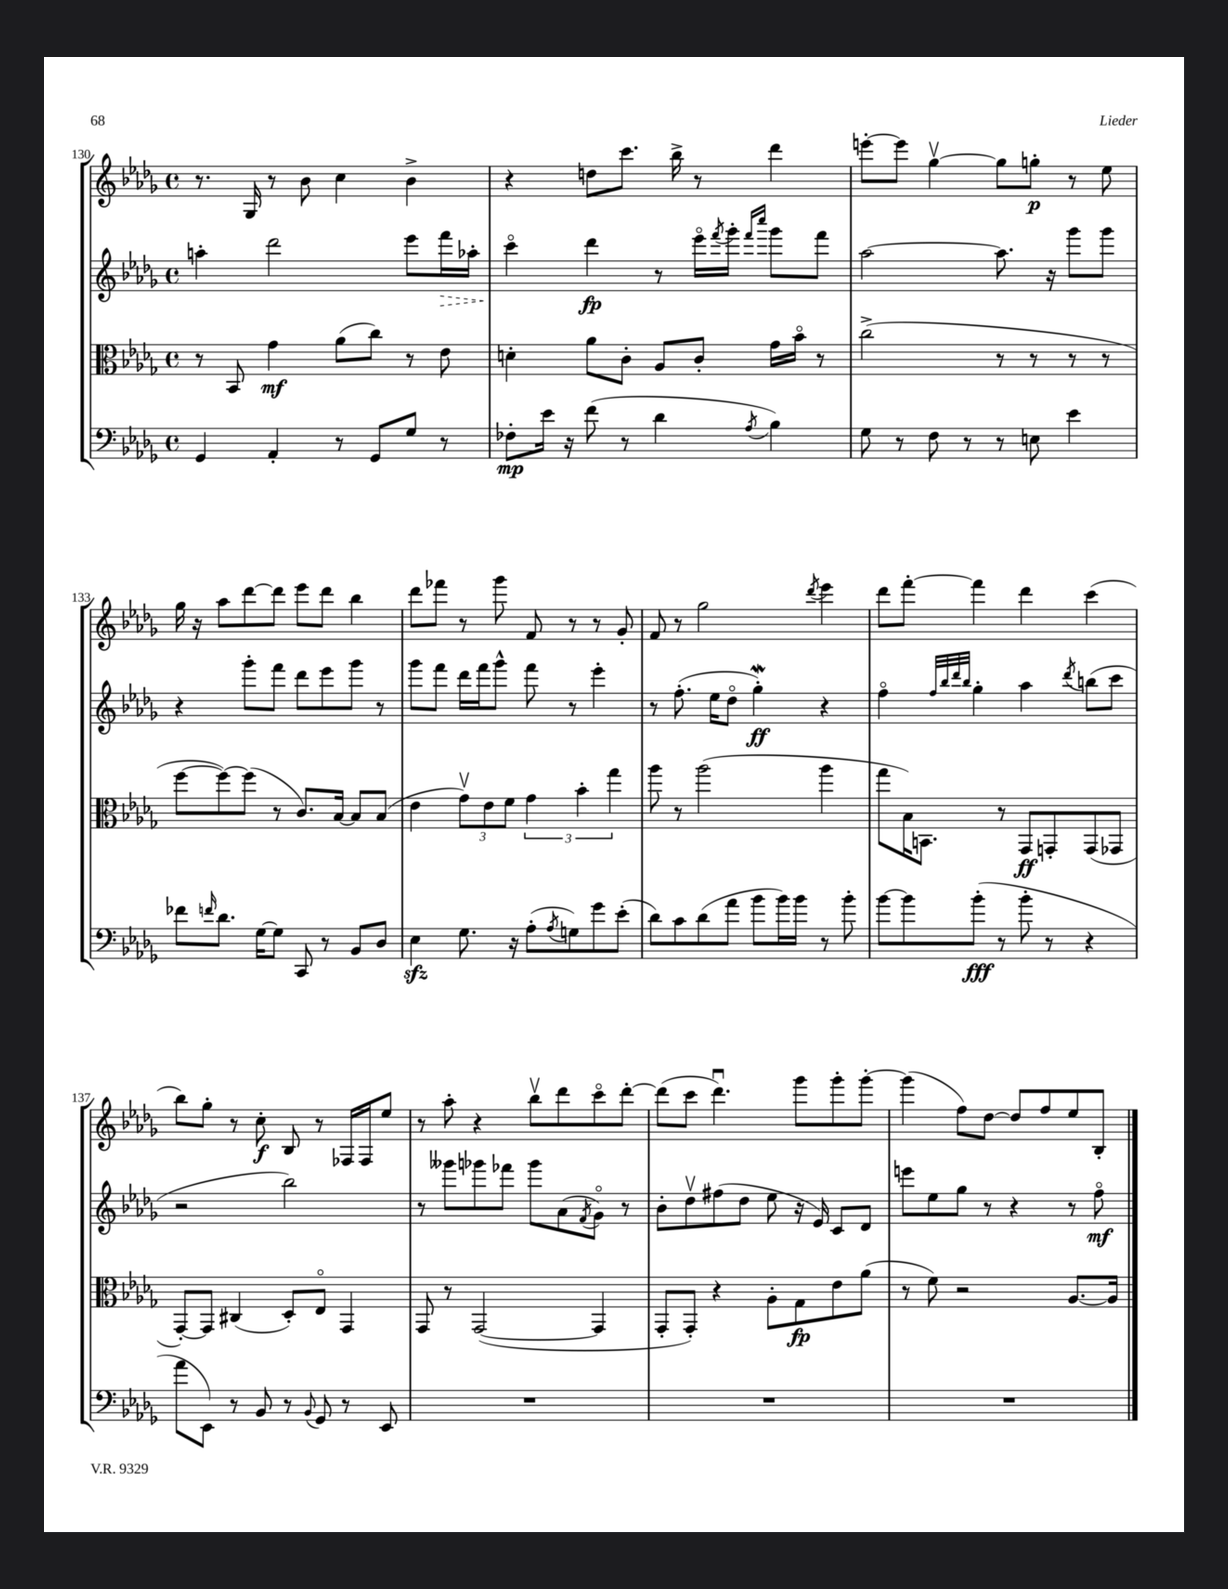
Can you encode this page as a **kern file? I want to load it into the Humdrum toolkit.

**kern	**dynam	**kern	**dynam	**kern	**dynam	**kern	**dynam
*part4	*part4	*part3	*part3	*part2	*part2	*part1	*part1
*staff4	*staff4	*staff3	*staff3	*staff2	*staff2	*staff1	*staff1
*clefF4	*	*clefC3	*	*clefG2	*	*clefG2	*
*k[b-e-a-d-g-]	*	*k[b-e-a-d-g-]	*	*k[b-e-a-d-g-]	*	*k[b-e-a-d-g-]	*
*M4/4	*	*M4/4	*	*M4/4	*	*M4/4	*
*met(c)	*	*met(c)	*	*met(c)	*	*met(c)	*
=130	=130	=130	=130	=130	=130	=130	=130
4GG-/	.	8r	.	4aan'\	.	8.r	.
.	.	8BB-/	.	.	.	.	.
.	.	.	.	.	.	16G-/	.
4AA-'/	.	4g-\	mf	2ddd-\	.	8r	.
.	.	.	.	.	.	8b-\	.
8r	.	(8a-\L	.	.	.	4cc\	.
8GG-/L	.	8cc\J)	.	.	.	.	.
8G-/J	.	8r	.	8eee-\L	.	4b-^\	.
!	!	!	!	!	!LO:HP:b	!	!
8r	.	8e-\	.	16fff\L	>	.	.
.	.	.	.	16aa-X'\JJ	.	.	.
=131	=131	=131	=131	=131	=131	=131	=131
8F-X'\L	mp	4dn'\	.	4ccc\	.	4r	.
16e-\Jk	.	.	.	.	.	.	.
16r	.	.	.	.	.	.	.
(8f\	.	8a-\L	.	4ddd-\	] fp	8ddn\L	.
8r	.	8c'\J	.	.	.	8.ccc\J	.
4d-\	.	8A-/L	.	8r	.	.	.
.	.	.	.	.	.	16bb-^\	.
.	.	8c'/J	.	16eee-\LL	.	8r	.
.	.	.	.	8qfff/	.	.	.
.	.	.	.	16ggg-'\JJ	.	.	.
.	.	.	.	16qqfff/LL	.	.	.
8qA-/	.	.	.	16qqcccc/JJ	.	.	.
4B-\)	.	16g-\LL	.	8ggg-\L	.	4ddd-\	.
.	.	16b-\JJ	.	.	.	.	.
.	.	8r	.	8fff\J	.	.	.
=132	=132	=132	=132	=132	=132	=132	=132
8G-\	.	(2cc^\	.	[2aa-\	.	[8eeen'\L	.
8r	.	.	.	.	.	8eee\J]	.
8F\	.	.	.	.	.	[4gg-v\	.
8r	.	.	.	.	.	.	.
8r	.	8r	.	8.aa-\]	.	8gg-\L]	.
8En\	.	8r	.	.	.	8ggn'\J	p
.	.	.	.	16r	.	.	.
4e-\	.	8r	.	8ggg-\L	.	8r	.
.	.	8r	.	8ggg-\J	.	8ee-\	.
!!LO:LB:g=z
=133	=133	=133	=133	=133	=133	=133	=133
8f-X\L	.	[8ff\L	.	4r	.	16gg-\	.
.	.	.	.	.	.	16r	.
16qqfn/	.	.	.	.	.	.	.
8.d-\J	.	8ff\_)	.	.	.	8aa-\L	.
.	.	(8ff\J]	.	8ggg-'\L	.	[8ddd-\	.
[16G-\KL	.	.	.	.	.	.	.
8G-\J]	.	8r	.	8fff\J	.	8ddd-\J]	.
8CC/	.	8.c/L)	.	8ddd-\L	.	8eee-\L	.
8r	.	.	.	8eee-\	.	8ddd-\J	.
.	.	[16B-/Jk	.	.	.	.	.
8BB-/L	.	8B-/L]	.	8ggg-\J	.	4bb-\	.
8D-/J	.	(8B-/J	.	8r	.	.	.
=134	=134	=134	=134	=134	=134	=134	=134
4E-zz\	.	4e-\	.	8ggg-\L	.	8ddd-\L	.
.	.	.	.	8fff\J	.	8fff-X\J	.
8.G-\	.	12g-v\L)	.	16ddd-\LL	.	8r	.
.	.	.	.	16fff\J	.	.	.
.	.	12e-\	.	.	.	.	.
.	.	.	.	8ggg-^^\J	.	8ggg-\	.
.	.	12f\J	.	.	.	.	.
16r	.	.	.	.	.	.	.
(8A-'\L	.	6g-\	.	8fff\	.	8f/	.
8qA-/	.	.	.	.	.	.	.
8Gn\)	.	.	.	8r	.	8r	.
.	.	6b-'\	.	.	.	.	.
8g-\	.	.	.	4eee-'\	.	8r	.
.	.	6gg-\	.	.	.	.	.
(8e-'\J	.	.	.	.	.	8g-'/	.
=135	=135	=135	=135	=135	=135	=135	=135
8d-\L)	.	8aa-\	.	8r	.	8f/	.
8c\	.	8r	.	(8.ff'\	.	8r	.
(8d-\	.	(2aa-\	.	.	.	2gg-\	.
.	.	.	.	16ee-\KL	.	.	.
8a-\J	.	.	.	8dd-\J	.	.	.
8b-\L	.	.	.	4gg-w'\)	ff	.	.
16b-\L)	.	.	.	.	.	.	.
16b-\JJ	.	.	.	.	.	.	.
.	.	.	.	.	.	8qddd-/	.
8r	.	4aa-\	.	4r	.	4eee-\	.
8b-'\	.	.	.	.	.	.	.
=136	=136	=136	=136	=136	=136	=136	=136
[8b-\L	.	8gg-\L	.	4ff\	.	8ddd-\L	.
8b-\]	.	16B-\K)	.	.	.	[8fff'\J	.
.	.	8.BBn\J	.	.	.	.	.
.	.	.	.	32qqff/LLL	.	.	.
.	.	.	.	32qqbb-/	.	.	.
.	.	.	.	32qqddd-/	.	.	.
.	.	.	.	32qqbb-/JJJ	.	.	.
(8b-'\J	fff	.	.	4gg-'\	.	4fff\]	.
8r	.	8r	.	.	.	.	.
8b-'\	.	8GG-/L	ff	4aa-\	.	4ddd-\	.
8r	.	8GGn'/	.	.	.	.	.
.	.	.	.	8qddd-/	.	.	.
4r	.	(8GG/	.	(8bbn\L	.	(4ccc\	.
.	.	8GG-X/J	.	8ccc\J	.	.	.
!!LO:LB:g=z
=137	=137	=137	=137	=137	=137	=137	=137
8a-\L	.	[8GG-'/L)	.	2r	.	8bb-\L)	.
8EE-\J)	.	8GG-/J]	.	.	.	8gg-'\J	.
8r	.	(4C#X/	.	.	.	8r	.
8BB-/	.	.	.	.	.	8cc'\	f
8r	.	8D-'/L)	.	2bb-\)	.	8B-/	.
8qqBB-/	.	.	.	.	.	.	.
8GG-/	.	8E-/J	.	.	.	8r	.
8r	.	4GG-/	.	.	.	16F-X/LL	.
.	.	.	.	.	.	16F-/J	.
8EE-/	.	.	.	.	.	8ee-/J	.
=138	=138	=138	=138	=138	=138	=138	=138
1r	.	8GG-/	.	8r	.	8r	.
.	.	8r	.	8ggg--X\L	.	8aa-'\	.
.	.	([2GG-/	.	8ggg-X\	.	4r	.
.	.	.	.	8fff-X\J	.	.	.
.	.	.	.	8ggg-\L	.	8bb-v\L	.
.	.	.	.	(8a-\	.	8ddd-\	.
.	.	.	.	8qf/	.	.	.
.	.	4GG-/]	.	8g-\J)	.	8ccc\	.
.	.	.	.	8r	.	[8ddd-'\J	.
=139	=139	=139	=139	=139	=139	=139	=139
1r	.	8GG-'/L	.	8b-'\L	.	(8ddd-\L]	.
.	.	8GG-'/J)	.	8dd-v\	.	8ccc\J	.
.	.	4r	.	(8ff#X\	.	4.ddd-u\)	.
.	.	.	.	8dd-\J	.	.	.
.	.	8A-'\L	.	8ee-\	.	.	.
.	.	8G-\	fp	16r	.	8ggg-\L	.
.	.	.	.	16e-/)	.	.	.
.	.	8e-\	.	8c/L	.	8ggg-'\	.
.	.	(8a-\J	.	8d-/J	.	[8ggg-'\J	.
=140	=140	=140	=140	=140	=140	=140	=140
1r	.	8r	.	8eeen\L	.	(4ggg-\]	.
.	.	8f\)	.	8ee-\	.	.	.
.	.	2r	.	8gg-\J	.	8ff\L)	.
.	.	.	.	8r	.	[8dd-\J	.
.	.	.	.	4r	.	8dd-/L]	.
.	.	.	.	.	.	8ff/	.
.	.	[8.A-/L	.	8r	.	8ee-/	.
.	.	.	.	8ff\	mf	8B-'/J	.
.	.	16A-/Jk]	.	.	.	.	.
==	==	==	==	==	==	==	==
*-	*-	*-	*-	*-	*-	*-	*-
